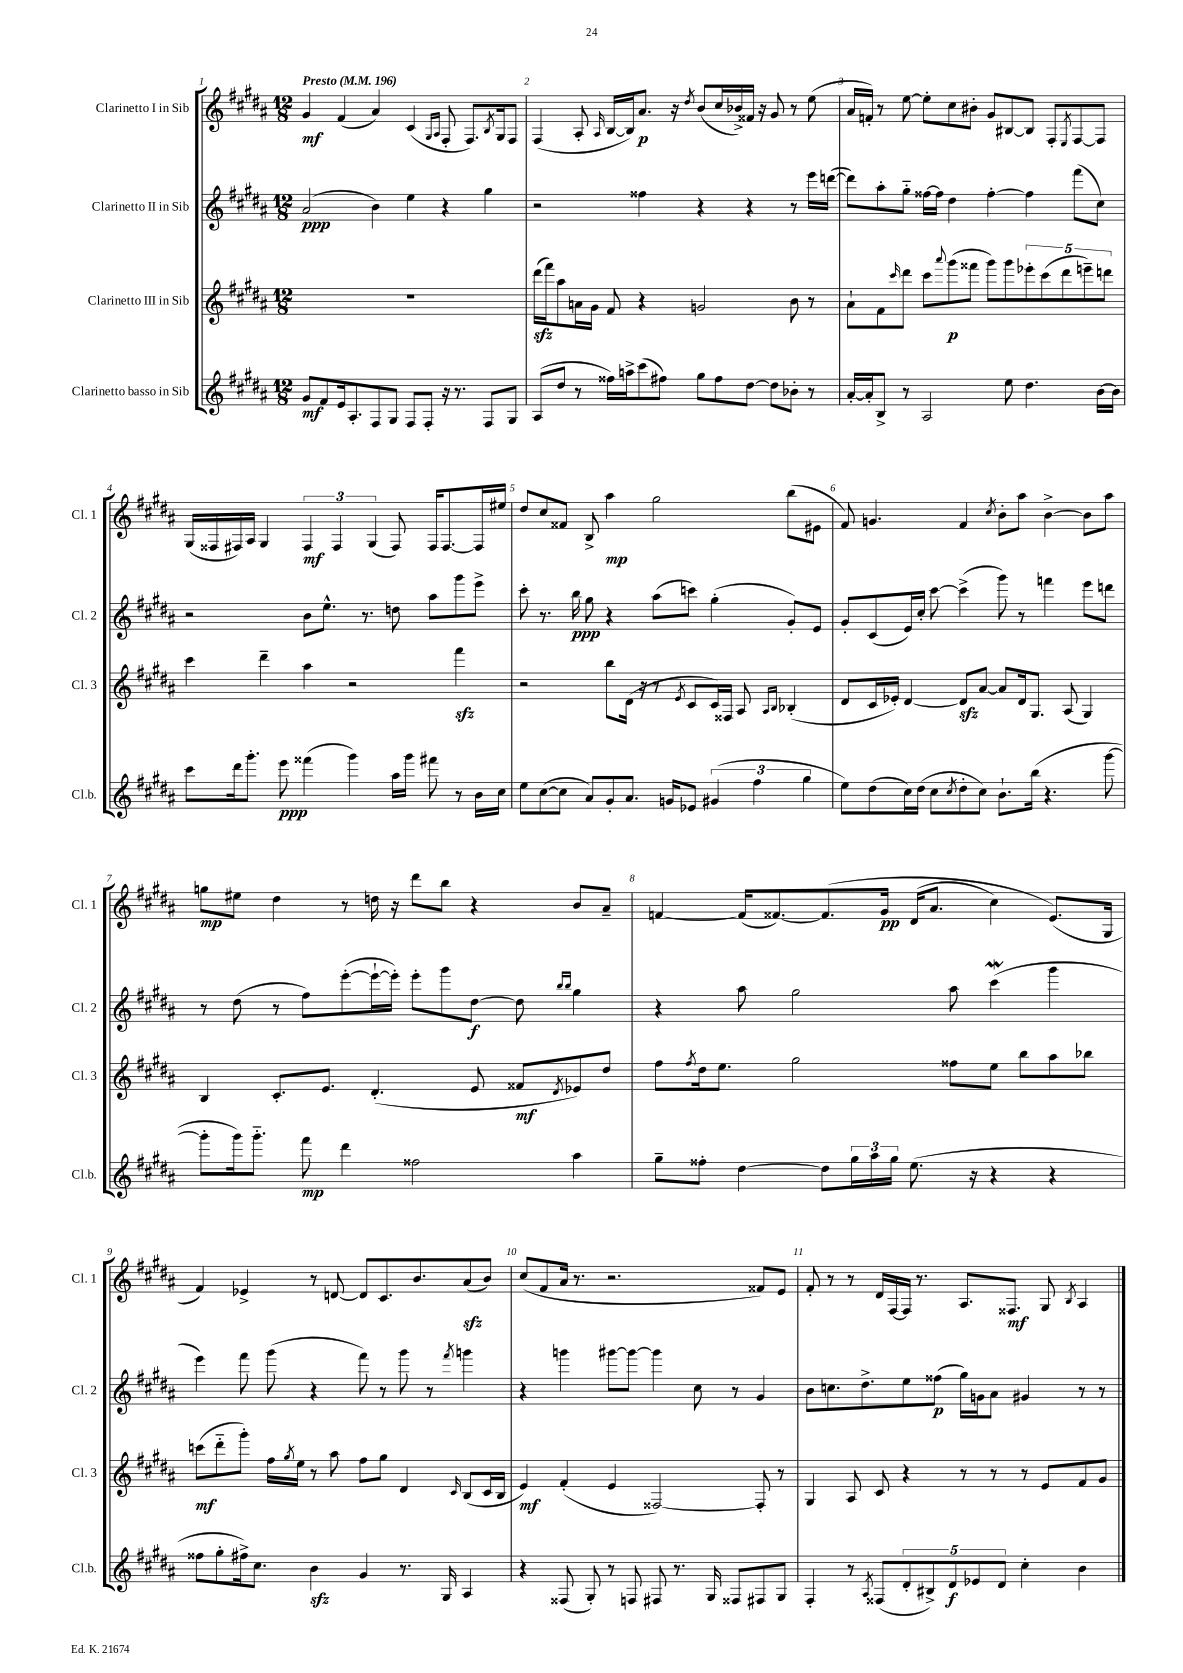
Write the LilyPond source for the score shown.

<<
\new StaffGroup <<
\new Staff = "s0" \with { instrumentName = "Clarinetto I in Sib" shortInstrumentName = "Cl. 1" } {
    \clef treble \key b \major \numericTimeSignature \time 12/8 \tempo "Presto" 4 = 196
    gis'4\mf fis'4( ais'4) cis'4( \grace { gis16 ais16 } fis8-. fis8.) \acciaccatura { b8 } gis16 fis8 |
    fis4( ais8-. \grace { ais16 } b16~ b16) ais'8.\p r16 \acciaccatura { dis''8 } b'8( cis''16 bes'16->) fisis'16 r16 gis'8 r8 e''8( |
    ais'16 f'16-.) r8 e''8~ e''8-. cis''8 bis'8-. gis'8 bis8~ bis8 fis8-. \acciaccatura { e8 } fis8~ fis8 |
    gis16( fisis16 fis16) ais16 gis4 \tuplet 3/2 { fis4\mf fis4 gis4( } fis8) fis16 fis8.~ fis16 eis''16 |
    dis''8 cis''8 fisis'8 b8-> ais''4\mp gis''2 b''8( eis'8 |
    fis'8) g'4. fis'4 \acciaccatura { cis''8 } b'8-. ais''8 b'4~-> b'8 ais''8 |
    g''8\mp eis''8 dis''4 r8 d''16 r16 dis'''8 b''8 r4 b'8 ais'8-- |
    f'4~ f'16( fisis'8.~) fisis'8.\( gis'16\pp dis'16( ais'8. cis''4) e'8.(\) gis16 |
    fis'4) ees'4-> r8 d'8~ d'8 cis'8. b'8. ais'8\sfz( b'8) |
    cis''8( fis'8 ais'16 r8. r2. fisis'8) e'8 |
    fis'8-. r8 r8 dis'16 fis16~ fis16 r8. ais8. fisis8.\mf gis8 \acciaccatura { b8 } ais4 \bar "|." |
}
\new Staff = "s1" \with { instrumentName = "Clarinetto II in Sib" shortInstrumentName = "Cl. 2" } {
    \clef treble \key b \major \numericTimeSignature \time 12/8
    ais'2\ppp( b'4) e''4 r4 gis''4 |
    r2 fisis''4 r4 r4 r8 e'''16 d'''16~( |
    d'''8) ais''8-. gis''8-_ fisis''16~ fisis''16 dis''4 fisis''4~-. fisis''4 fis'''8( cis''8) |
    r2 b'8 e''8.-^ r8. d''8 ais''8 gis'''8 e'''8-> |
    cis'''8-. r8. b''16\ppp gis''8 r4 ais''8( c'''8) gis''4-.( gis'8-.) e'8 |
    gis'8-. cis'8( e'16) cis''16-. cis'''8~ cis'''4->( gis'''8) r8 f'''4 e'''8 d'''8 |
    r8 dis''8( r8 fis''8) e'''8~-.( e'''16~-! e'''16-.) e'''8-. gis'''8 dis''8~\f dis''8 \grace { b''16 b''16 } gis''4 |
    r4 ais''8 gis''2 ais''8 cis'''4\mordent( gis'''4 |
    e'''4) fis'''8 gis'''8( r4 fis'''8) r8 gis'''8 r8 \acciaccatura { fis'''8 } g'''4 |
    r4 g'''4 gis'''8~ gis'''8~ gis'''4 cis''8 r8 gis'4 |
    b'8 c''8. dis''8.-> e''8 fisis''8\p( gis''16) g'16 ais'8 gis'4 r8 r8 \bar "|." |
}
\new Staff = "s2" \with { instrumentName = "Clarinetto III in Sib" shortInstrumentName = "Cl. 3" } {
    \clef treble \key b \major \numericTimeSignature \time 12/8
    R1. |
    dis'''16\sfz( fis'''16) ais''8 a'16 gis'16 fis'8 r4 g'2 b'8 r8 |
    ais'8-! fis'8 \grace { cis'''16 } dis'''8 cis'''8 \appoggiatura { ais'''8 } gis'''8\p( fisis'''8 gis'''8) gis'''8 \tuplet 5/4 { ees'''8-. cis'''8( dis'''8 e'''8--) d'''8 } |
    cis'''4 dis'''4-- ais''4 r2 fis'''4\sfz |
    r2 b''8 dis'16( r16 r8 \acciaccatura { e'8 } cis'8 cis'16) fisis16 ais8 \grace { ais16 b16 } bes4-.( |
    dis'8 cis'16 ees'16-.) dis'4~ dis'8\sfz ais'8~ ais'8 dis'16 gis8. ais8( gis4) |
    b4 cis'8.-. e'8. dis'4.-.( e'8 fisis'8\mf \acciaccatura { dis'8 } ees'8) dis''8 |
    fis''8 \acciaccatura { fis''8 } dis''16 e''8. gis''2 fisis''8 e''8 b''8 ais''8 bes''8 |
    c'''8\mf( dis'''8-_ gis'''8-.) fis''16 \acciaccatura { gis''8 } e''16 r8 ais''8 fis''8 gis''8 dis'4 \grace { cis'16 } b8( cis'16 b16 |
    e'4\mf) fis'4-.( e'4 fisis2~) fisis8-. r8 |
    gis4 ais8 cis'8 r4 r8 r8 r8 e'8 fis'8 gis'8 \bar "|." |
}
\new Staff = "s3" \with { instrumentName = "Clarinetto basso in Sib" shortInstrumentName = "Cl.b." } {
    \clef treble \key b \major \numericTimeSignature \time 12/8
    gis'8\mf fis'8 e'16 ais8.-. fis8 gis8 fis8 fis8-. r16 r8. fis8 gis8 |
    ais8( dis''8 r8 fisis''16) a''16-> cis'''8( fis''8) gis''8 fis''8 dis''8~ dis''8 bes'8-. r8 |
    ais'16~-. ais'16-. b8-> r8 ais2 e''8 dis''4. b'16~ b'16 |
    cis'''8 dis'''16 gis'''8.-. e'''8\ppp fisis'''4( gis'''4) ais''16 gis'''16 fis'''8 r8 b'16 cis''16 |
    e''8 cis''8~( cis''8 ais'8) gis'8-. ais'8. g'16 ees'8 \tuplet 3/2 { gis'4( fis''4 gis''4 } |
    e''8) dis''8( cis''16) dis''16( cis''8 \acciaccatura { cis''8 } dis''8-. cis''8) b'8.-! b''16( r4. gis'''8~ |
    gis'''8-. gis'''16) gis'''8.-_ fis'''8\mp dis'''4 fisis''2 ais''4 |
    gis''8-- fisis''8-. dis''4~ dis''8 \tuplet 3/2 { gis''16 ais''16 gis''16 } e''8.( r16 r4 r4 |
    fisis''8 gis''8-. fis''16->) cis''8. b'4\sfz gis'4 r8. gis16 ais4 |
    r4 fisis8( gis8-.) r8 f8 fis8 r8. gis16 fisis8 fis8 gis8 |
    fis4-. r8 \acciaccatura { ais8 } fisis8( \tuplet 5/4 { dis'8-. bis8->) dis'8\f ees'8 dis'8 } cis''4-. b'4 \bar "|." |
}
>>
>>
\layout { \context { \Score \override BarNumber.break-visibility = ##(#f #t #t) barNumberVisibility = #all-bar-numbers-visible } }
